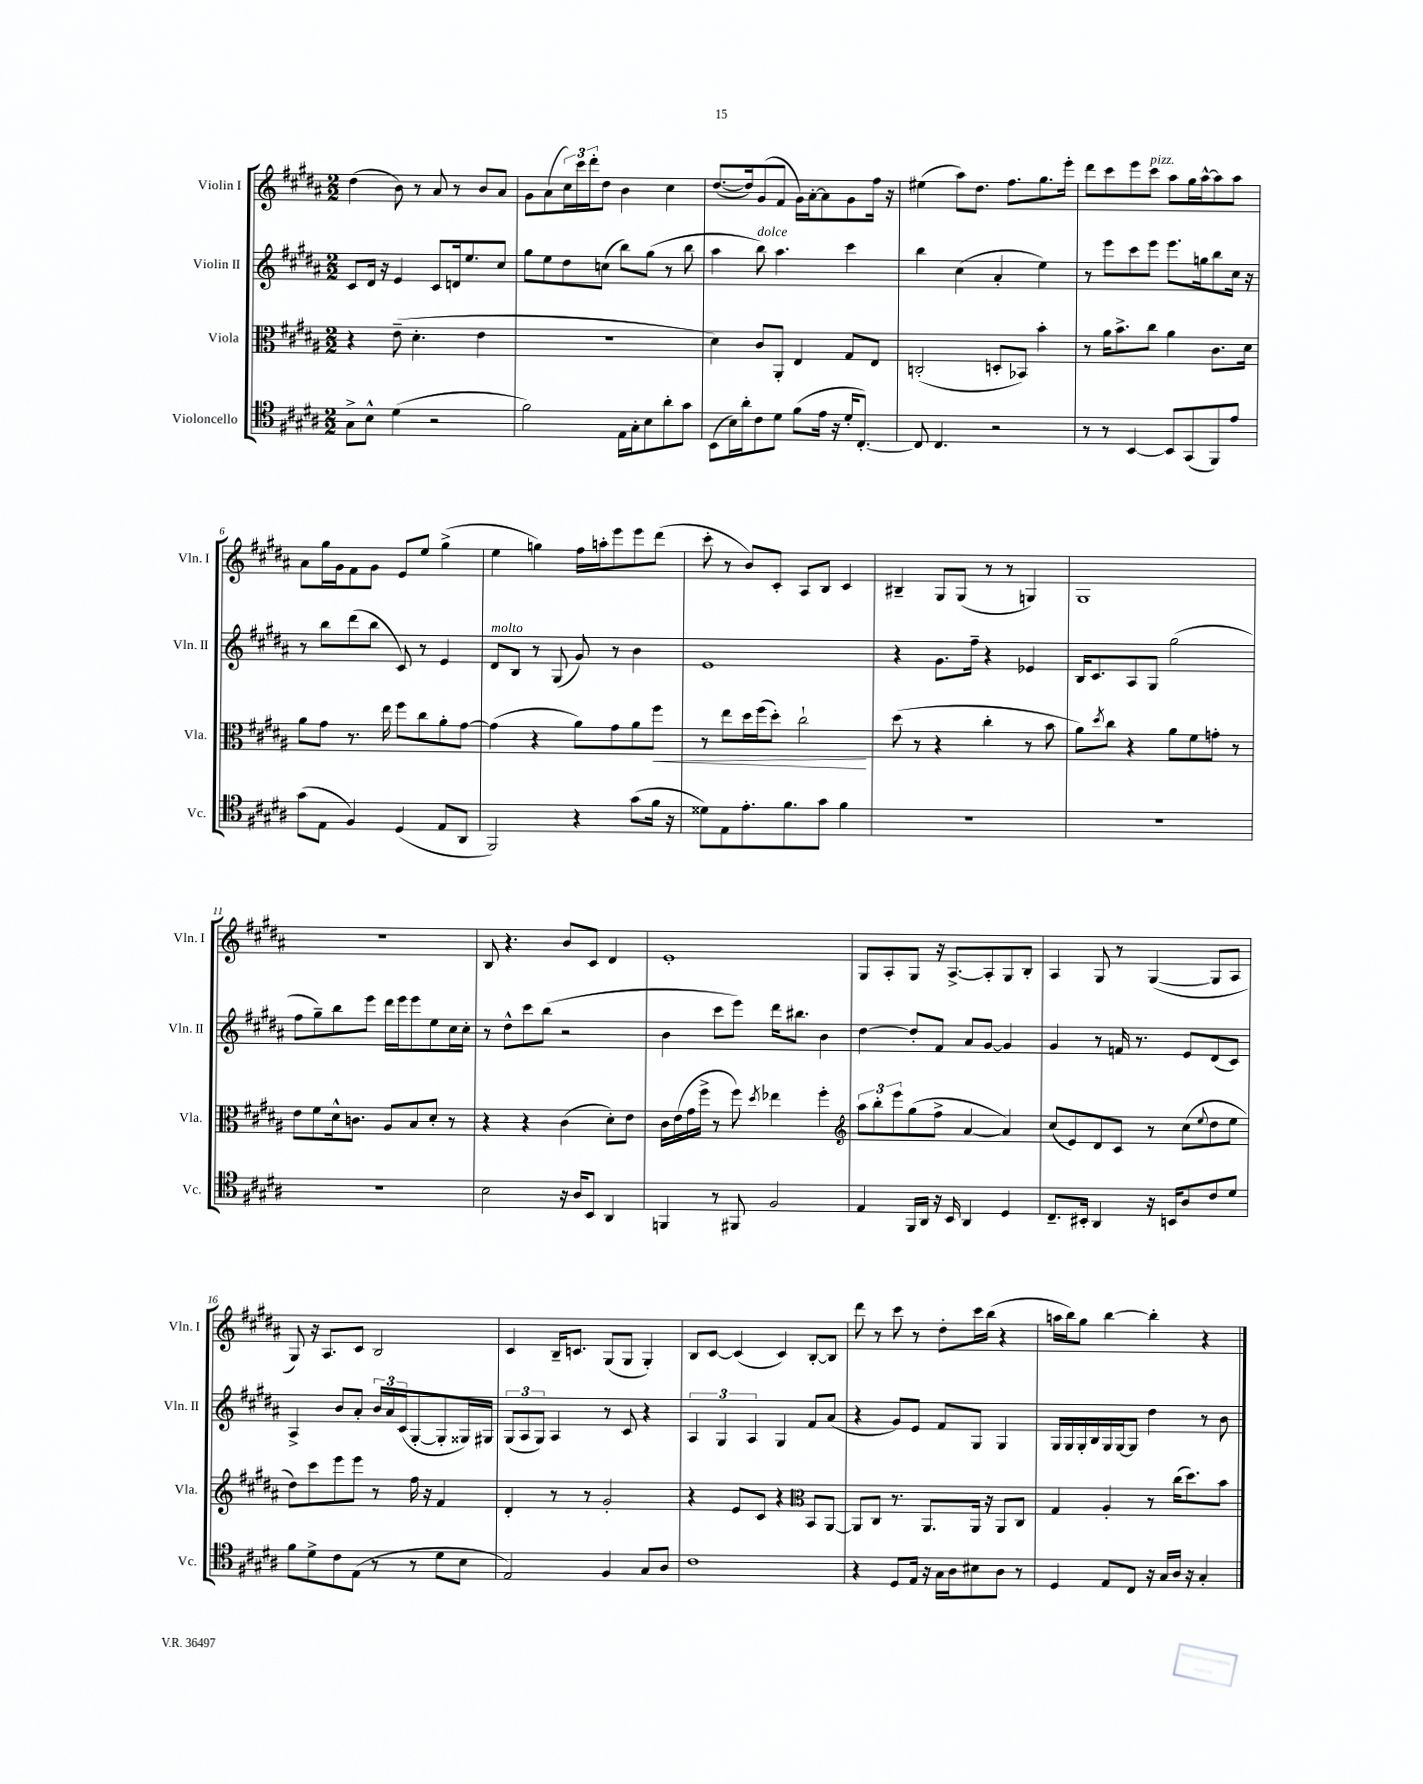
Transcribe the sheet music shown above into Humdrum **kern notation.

**kern	**kern	**kern	**kern
*staff4	*staff3	*staff2	*staff1
*clefC4	*clefC3	*clefG2	*clefG2
*k[f#c#g#d#a#]	*k[f#c#g#d#a#]	*k[f#c#g#d#a#]	*k[f#c#g#d#a#]
*M2/2	*M2/2	*M2/2	*M2/2
8G#^	4r	8c#	(4dd#
8B^^	.	16d#	.
.	.	16r	.
(4d#	(8e~	4e	8b)
.	4.d#'	.	8r
2r	.	8c#	8a#
.	.	16d	8r
.	.	8.ee	.
.	4e	.	8b
.	.	8cc#	8a#
=	=	=	=
2f#)	1r	8gg#	8g#
.	.	8ee	(8a#
.	.	8dd#	24cc#)
.	.	.	24ccc#
.	.	.	24ddd#'
.	.	(8cc	8dd#
16E	.	8bb)	4b
16G#'	.	.	.
8B	.	(8gg#	.
8a#'	.	8r	4cc#
8g#	.	8bb	.
=	=	=	=
(8BB	4d#)	4aa#	([8.dd#
16B)	.	.	.
16a#'	.	.	16dd#])
8c#	8c#	8bb)	(8g#
8d#	8AA#'	4.aa#	8f#
(8f#	4E	.	16g#)
.	.	.	[16a#'
16e	.	.	8a#]
16r	.	.	.
16d#'	8G#	4ccc#	8g#
[8.C#')	.	.	.
.	8E	.	16ff#
.	.	.	16r
=	=	=	=
8C#]	(2C'	4bb	(4ee#
4.C#	.	.	.
.	.	(4cc#	8aa#)
.	.	.	8.dd#
2r	8D'	4a#'	.
.	.	.	8.ff#
.	8BB-)	.	.
.	4b'	4ee)	8.gg#
.	.	.	16eee'
=	=	=	=
8r	8r	8r	8ddd#
8r	16a#	8eee	8ccc#
.	8.b^	.	.
[4BB	.	8ccc#	8eee
.	8cc#	8eee	8ccc#
8BB]	4a#	8.eee	8aa#
(8GG#	.	.	16gg#
.	.	16gg	[16aa#^^
8FF#)	8.c#	8bb	8aa#]
8e	.	16cc#	8aa#
.	16d#	16r	.
=	=	=	=
(8g#	8a#	8r	8a#
8E	8g#	8bb	16gg#
.	.	.	16g#
4F#)	8.r	(8ddd#	8f#
.	.	8bb	8g#
.	16ee	.	.
(4D#	8ff#	8c#)	8e
.	8cc#	8r	8ee
8E	8a#'	4e	(4gg#^
8AA#	[8g#	.	.
=	=	=	=
2FF#)	(4g#]	8d#	4ee
.	.	8B	.
.	4r	8r	4gg)
.	.	(8G#	.
4r	8a#)	8g#)	16ff#
.	.	.	16aa'
.	8g#	8r	8eee
(8g#	8a#	4b	8eee
16f#	8ff#	.	(8ddd#
16r	.	.	.
=	=	=	=
8d##)	8r	1e	8ccc#'
8E	8ee	.	8r
8.e'	16dd#	.	8b)
.	(16ff#	.	.
.	8dd#')	.	8c#'
8.f#	.	.	.
.	2cc#`	.	8A#
8g#	.	.	8B
4f#	.	.	4c#
=	=	=	=
1r	(8dd#	4r	4B#~
.	8r	.	.
.	4r	8.g#	8G#
.	.	.	(8G#
.	.	16ff#~	.
.	4cc#'	4r	8r
.	.	.	8r
.	8r	4e-	4G)
.	8b	.	.
=	=	=	=
1r	8a#)	16B	1G#
.	.	8.c#	.
.	8qdd#	.	.
.	8cc#	.	.
.	4r	8A#	.
.	.	8G#	.
.	8a#	(2gg#	.
.	8f#	.	.
.	8g'	.	.
.	8r	.	.
=	=	=	=
1r	8e	8ff#	1r
.	8f#	8gg#~)	.
.	16d#^^	8bb	.
.	8.c	.	.
.	.	8eee	.
.	8A#	16ddd#	.
.	.	16eee	.
.	8B	8eee	.
.	8d#'	8ee	.
.	8r	16cc#	.
.	.	16cc#'	.
=	=	=	=
2B	4r	8r	8B
.	.	8dd#^^	4.r
.	4r	8ccc#	.
.	.	(8bb	.
16r	(4c#	2r	8b
16A#	.	.	.
8BB	.	.	8c#
4AA#	8d#')	.	4d#
.	8e	.	.
=	=	=	=
4FF	16c#	4b	1e'
.	(16e	.	.
.	16g#	.	.
.	16ff#^	.	.
8r	8r	8ccc#	.
8FF#	8ff#)	8eee)	.
.	8qdd#	.	.
2F#	4ee-	16ddd#	.
.	.	8.bb#	.
.	4ff#'	4b	.
=	=	=	=
*	*clefG2	*	*
4E	12aa#	[4dd#	8G#
.	12bb'	.	.
.	.	.	8A#'
.	12eee	.	.
16FF#	(8gg#	8dd#']	8G#
16AA#	.	.	.
16r	8ff#^	8f#	16r
16BB	.	.	[8.A#^
4AA#	[4a#	8a#	.
.	.	[8g#	8A#']
4D#	4a#])	4g#]	8G#
.	.	.	8B'
=	=	=	=
8.C#~	(8cc#	4g#	4A#
.	8e)	.	.
16BB#'	.	.	.
4AA#	8d#	8r	8G#
.	8c#	16f	8r
.	.	8.r	.
16r	8r	.	([4G#
16BB	.	.	.
8A#	(8cc#	8e	.
.	8qqee	.	.
8c#	8dd#	(8d#	8G#]
8d#	8ee	8c#)	8A#
=	=	=	=
8f#	8dd#)	4A#^	8G#)
8d#^	8ccc#	.	16r
.	.	.	8.A#
8c#	8eee	8b	.
(8E	8eee	8a#'	8c#
8r	8r	24b	2B
.	.	24a#	.
.	.	(24c#	.
8r	16ff#	[8G#'	.
.	16r	.	.
8d#	4f#	8G#']	.
8B	.	16G##)	.
.	.	16G#	.
=	=	=	=
2E)	4d#'	(12G#	4c#
.	.	12A#	.
.	.	12G#)	.
.	8r	4A#	16B~
.	.	.	8.c
.	8r	.	.
4F#	2g#'	8r	(8G#
.	.	8c#	8G#
8G#	.	4r	4G#')
8A#	.	.	.
=	=	=	=
1c#	4r	6A#	8B
.	.	.	[8c#
.	.	6G#	.
.	8e	.	(4c#]
.	.	6A#	.
.	8c#	.	.
.	4r	4G#	4c#)
*	*clefC3	*	*
.	8BB	8f#	[8B'
.	[8AA#	(8a#	8B]
=	=	=	=
4r	8AA#]	4r	8ddd#
.	8C#	.	8r
8D#	8.r	8g#)	8ccc#
16E	.	8e	8r
16r	8.AA#	.	.
16G#	.	8f#	8dd#'
16A#	.	.	.
8B#	16AA#	8G#	16ccc#
.	16r	.	(16bb
8A#	8AA#	4G#	4r
8r	8C#	.	.
=	=	=	=
4D#	4G#	16G#	16aa
.	.	16G#	16bb)
.	.	16G#'	8gg#
.	.	16B	.
8E	4A#'	16G#	[4bb
.	.	[16G#	.
8C#	.	8G#]	.
16r	8r	4dd#	4bb']
16G#	.	.	.
16A#	(16cc#	.	.
16r	8.dd#)	.	.
4G#'	.	8r	4r
.	8b	8b	.
==	==	==	==
*-	*-	*-	*-
